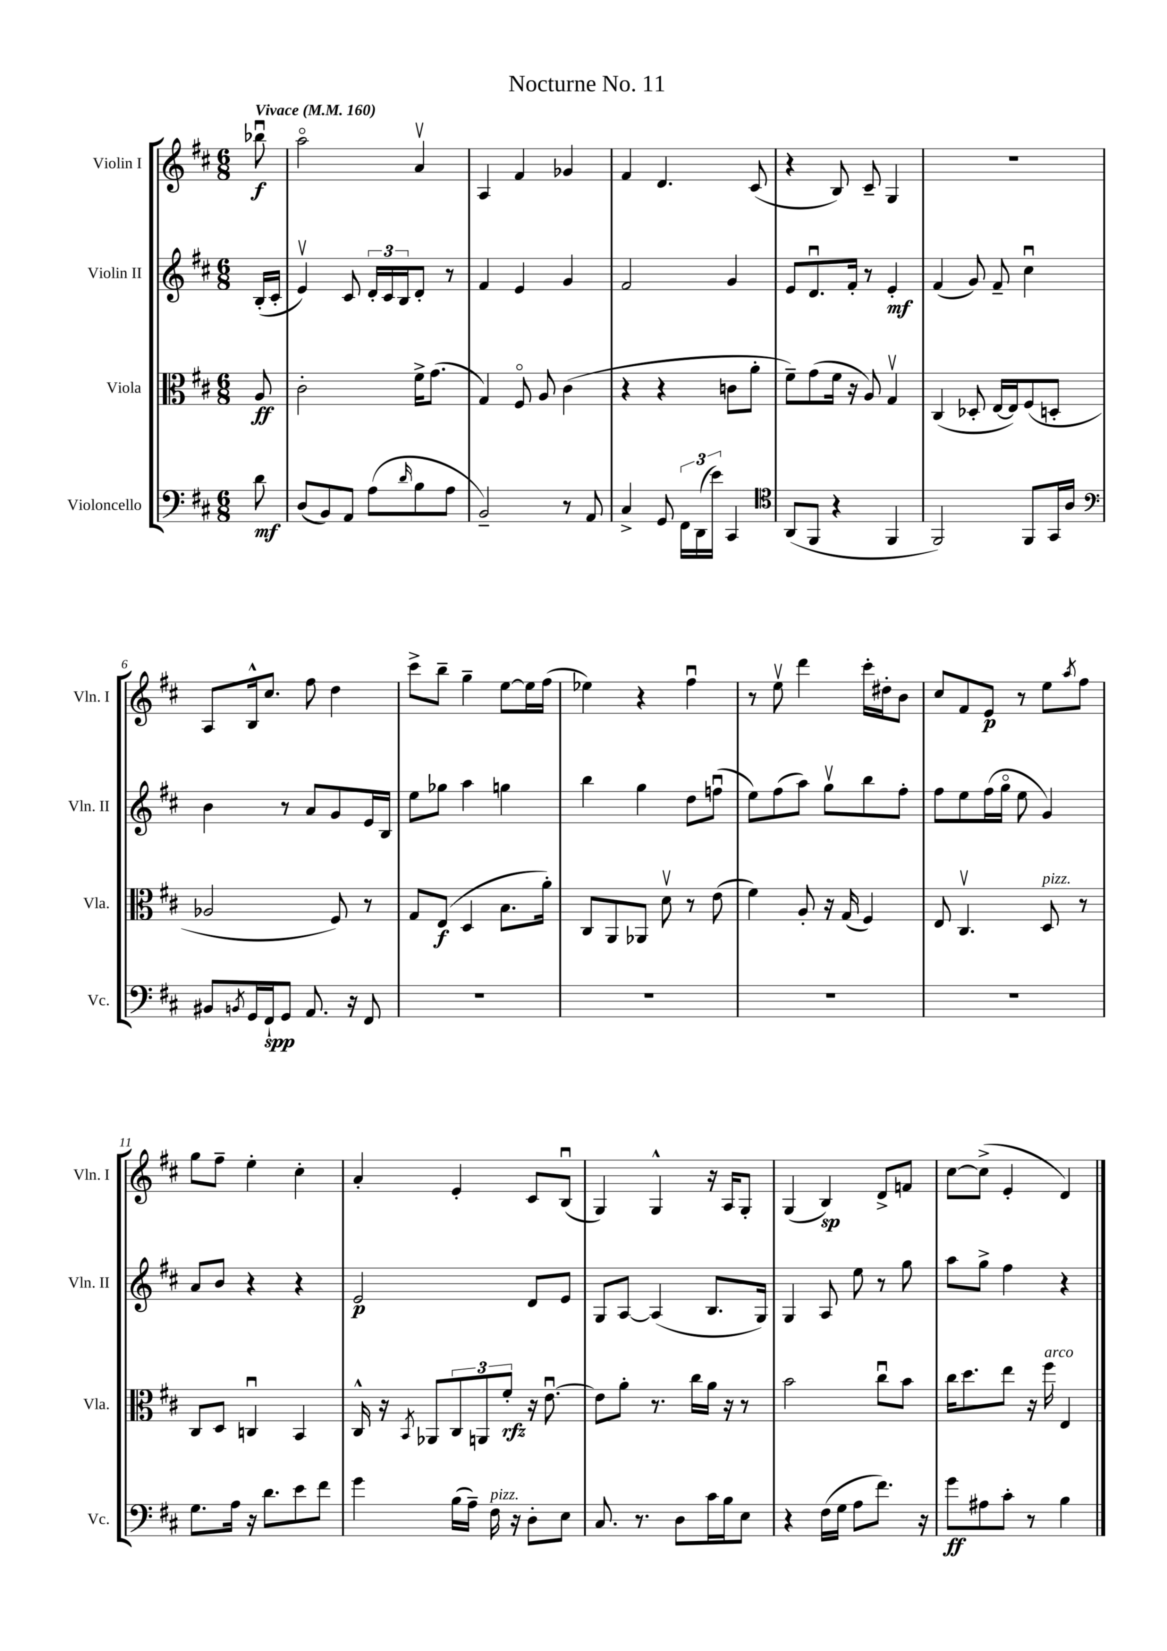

**kern	**dynam	**kern	**dynam	**kern	**dynam	**kern	**dynam
*part4	*part4	*part3	*part3	*part2	*part2	*part1	*part1
*staff4	*staff4	*staff3	*staff3	*staff2	*staff2	*staff1	*staff1
*I"Violoncello	*	*I"Viola	*	*I"Violin II	*	*I"Violin I	*
*I'Vc.	*	*I'Vla.	*	*I'Vln. II	*	*I'Vln. I	*
*clefF4	*	*clefC3	*	*clefG2	*	*clefG2	*
*k[f#c#]	*	*k[f#c#]	*	*k[f#c#]	*	*k[f#c#]	*
*M6/8	*	*M6/8	*	*M6/8	*	*M6/8	*
*MM160	*	*MM160	*	*MM160	*	*MM160	*
=	=	=	=	=	=	=	=
!	!	!	!	!	!	!LO:TX:a:B:t=Vivace	!
8d\	mf	8A/	ff	(16B'/LL	.	8bb-Xu\	f
.	.	.	.	16c#'/JJ	.	.	.
=1	=1	=1	=1	=1	=1	=1	=1
(8D/L	.	2c#'\	.	4ev/)	.	2aa\	.
8BB/)	.	.	.	.	.	.	.
8AA/J	.	.	.	8c#/	.	.	.
(8A\L	.	.	.	24d'/LL	.	.	.
.	.	.	.	24c#/	.	.	.
.	.	.	.	24B/J	.	.	.
16qqd/	.	.	.	.	.	.	.
8B\	.	16f#^\KL	.	8d'/J	.	4av/	.
.	.	(8.g\J	.	.	.	.	.
8A\J	.	.	.	8r	.	.	.
=2	=2	=2	=2	=2	=2	=2	=2
2BB~/)	.	4G/)	.	4f#/	.	4A/	.
.	.	8F#/	.	4e/	.	4f#/	.
.	.	8A/	.	.	.	.	.
8r	.	(4c#\	.	4g/	.	4g-X/	.
8AA/	.	.	.	.	.	.	.
=3	=3	=3	=3	=3	=3	=3	=3
4C#^/	.	4r	.	2f#/	.	4f#/	.
8GG/	.	4r	.	.	.	4.d/	.
24FF#\LL	.	.	.	.	.	.	.
(24DD\	.	.	.	.	.	.	.
24e\JJ)	.	.	.	.	.	.	.
4CC#/	.	8cn\L	.	4g/	.	.	.
.	.	8a'\J	.	.	.	(8c#/	.
=4	=4	=4	=4	=4	=4	=4	=4
*clefC4	*	*	*	*	*	*	*
(8AA/L	.	8f#~\L)	.	8e/L	.	4r	.
8FF#/J	.	(8g\	.	8.du/	.	.	.
4r	.	16f#\Jk	.	.	.	8B/)	.
.	.	16r	.	16f#'/Jk	.	.	.
.	.	8A/)	.	8r	.	8c#~/	.
4FF#/	.	4Gv/	.	4e'/	mf	4G/	.
=5	=5	=5	=5	=5	=5	=5	=5
2FF#/)	.	(4C#/	.	(4f#/	.	2.r	.
.	.	8D-X'/	.	8g/)	.	.	.
.	.	[16E/LL	.	8f#~/	.	.	.
.	.	16E/J])	.	.	.	.	.
8FF#/L	.	(8F#/	.	4cc#u\	.	.	.
16GG/L	.	8Dn'/J	.	.	.	.	.
16A/JJ	.	.	.	.	.	.	.
!!LO:LB:g=z
=6	=6	=6	=6	=6	=6	=6	=6
*clefF4	*	*	*	*	*	*	*
8BB#X/L	.	2A-X/	.	4b\	.	8A/L	.
8qBBn/	.	.	.	.	.	.	.
16GG/L	.	.	.	.	.	16B^^/k	.
16FF#`/J	spp	.	.	.	.	8.cc#/J	.
8GG/J	.	.	.	8r	.	.	.
8.AA/	.	.	.	8a/L	.	8ff#\	.
.	.	8F#/)	.	8g/	.	4dd\	.
16r	.	.	.	.	.	.	.
8FF#/	.	8r	.	16e/L	.	.	.
.	.	.	.	16B/JJ	.	.	.
=7	=7	=7	=7	=7	=7	=7	=7
2.r	.	8G/L	.	8ee\L	.	8ccc#^\L	.
.	.	(8E/J	f	8gg-X\J	.	8bb~\J	.
.	.	4D/	.	4aa\	.	4gg~\	.
.	.	8.B\L	.	4ggn\	.	[8ee\L	.
.	.	.	.	.	.	16ee\L]	.
.	.	16a'\Jk)	.	.	.	(16ff#\JJ	.
=8	=8	=8	=8	=8	=8	=8	=8
2.r	.	8C#/L	.	4bb\	.	4ee-X\)	.
.	.	8AA/	.	.	.	.	.
.	.	8AA-X/J	.	4gg\	.	4r	.
.	.	8dv\	.	.	.	.	.
.	.	8r	.	8dd\L	.	4ff#u\	.
.	.	(8e\	.	(8ffnu\J	.	.	.
=9	=9	=9	=9	=9	=9	=9	=9
2.r	.	4f#\)	.	8ee\L)	.	8r	.
.	.	.	.	(8ff#\	.	8eev\	.
.	.	8A'/	.	8aa\J)	.	4ddd\	.
.	.	16r	.	8ggv\L	.	.	.
.	.	(16G/	.	.	.	.	.
.	.	4F#/)	.	8bb\	.	16ccc#'\LL	.
.	.	.	.	.	.	16dd#X'\J	.
.	.	.	.	8ff#'\J	.	8b\J	.
=10	=10	=10	=10	=10	=10	=10	=10
2.r	.	8E/	.	8ff#\L	.	8cc#/L	.
.	.	4.C#v/	.	8ee\	.	8f#/	.
.	.	.	.	(16ff#\L	.	8e/J	p
.	.	.	.	16gg\JJ	.	.	.
.	.	.	.	8ee\	.	8r	.
!	!	!LO:TX:a:i:t=pizz.	!	!	!	!	!
.	.	8D/	.	4g/)	.	8ee\L	.
.	.	.	.	.	.	8qaa/	.
.	.	8r	.	.	.	8ff#\J	.
!!LO:LB:g=z
=11	=11	=11	=11	=11	=11	=11	=11
8.G\L	.	8C#/L	.	8a/L	.	8gg\L	.
.	.	8D/J	.	8b/J	.	8ff#~\J	.
16A\Jk	.	.	.	.	.	.	.
16r	.	4Cnu/	.	4r	.	4ee'\	.
8.d\L	.	.	.	.	.	.	.
8e\	.	4BB/	.	4r	.	4cc#'\	.
8f#\J	.	.	.	.	.	.	.
=12	=12	=12	=12	=12	=12	=12	=12
4g\	.	16C#^^/	.	2e/	p	4a'/	.
.	.	16r	.	.	.	.	.
.	.	8qBB/	.	.	.	.	.
.	.	8AA-X/L	.	.	.	.	.
(16B\LL	.	12C#/	.	.	.	4e'/	.
16A~\JJ)	.	.	.	.	.	.	.
.	.	12AAn/	.	.	.	.	.
!LO:TX:a:i:t=pizz.	!	!	!	!	!	!	!
16F#\	.	.	.	.	.	.	.
.	.	12f#'/J	rfz	.	.	.	.
16r	.	.	.	.	.	.	.
8D'\L	.	16r	.	8d/L	.	8c#/L	.
.	.	[8.eu\	.	.	.	.	.
8E\J	.	.	.	8e/J	.	(8Bu/J	.
=13	=13	=13	=13	=13	=13	=13	=13
8.C#/	.	8e\L]	.	8G/L	.	4G/)	.
.	.	8a'\J	.	[8A/J	.	.	.
8.r	.	.	.	.	.	.	.
.	.	8.r	.	(4A/]	.	4G^^/	.
8D\L	.	.	.	.	.	.	.
.	.	16cc#\LL	.	.	.	.	.
16c#\L	.	16a\JJ	.	8.B/L	.	16r	.
16B\J	.	16r	.	.	.	16A/KL	.
8E\J	.	8r	.	.	.	8G'/J	.
.	.	.	.	16G/Jk)	.	.	.
=14	=14	=14	=14	=14	=14	=14	=14
4r	.	2b\	.	4G/	.	(4G/	.
(16F#\LL	.	.	.	8A/	.	4B/)	sp
16G\JJ	.	.	.	.	.	.	.
8A\L	.	.	.	8ee\	.	.	.
8.f#\J)	.	8cc#u\L	.	8r	.	8d^/L	.
.	.	8b\J	.	8gg\	.	8fn/J	.
16r	.	.	.	.	.	.	.
=15	=15	=15	=15	=15	=15	=15	=15
8g\L	ff	16cc#\KL	.	8aa\L	.	[8cc#\L	.
.	.	8.dd\	.	.	.	.	.
8A#X\	.	.	.	8gg^\J	.	(8cc#^\J]	.
8c#'\J	.	8ee\J	.	4ff#\	.	4e'/	.
8r	.	16r	.	.	.	.	.
!	!	!LO:TX:a:i:t=arco	!	!	!	!	!
.	.	16ff#\	.	.	.	.	.
4B\	.	4E/	.	4r	.	4d/)	.
==	==	==	==	==	==	==	==
*-	*-	*-	*-	*-	*-	*-	*-
